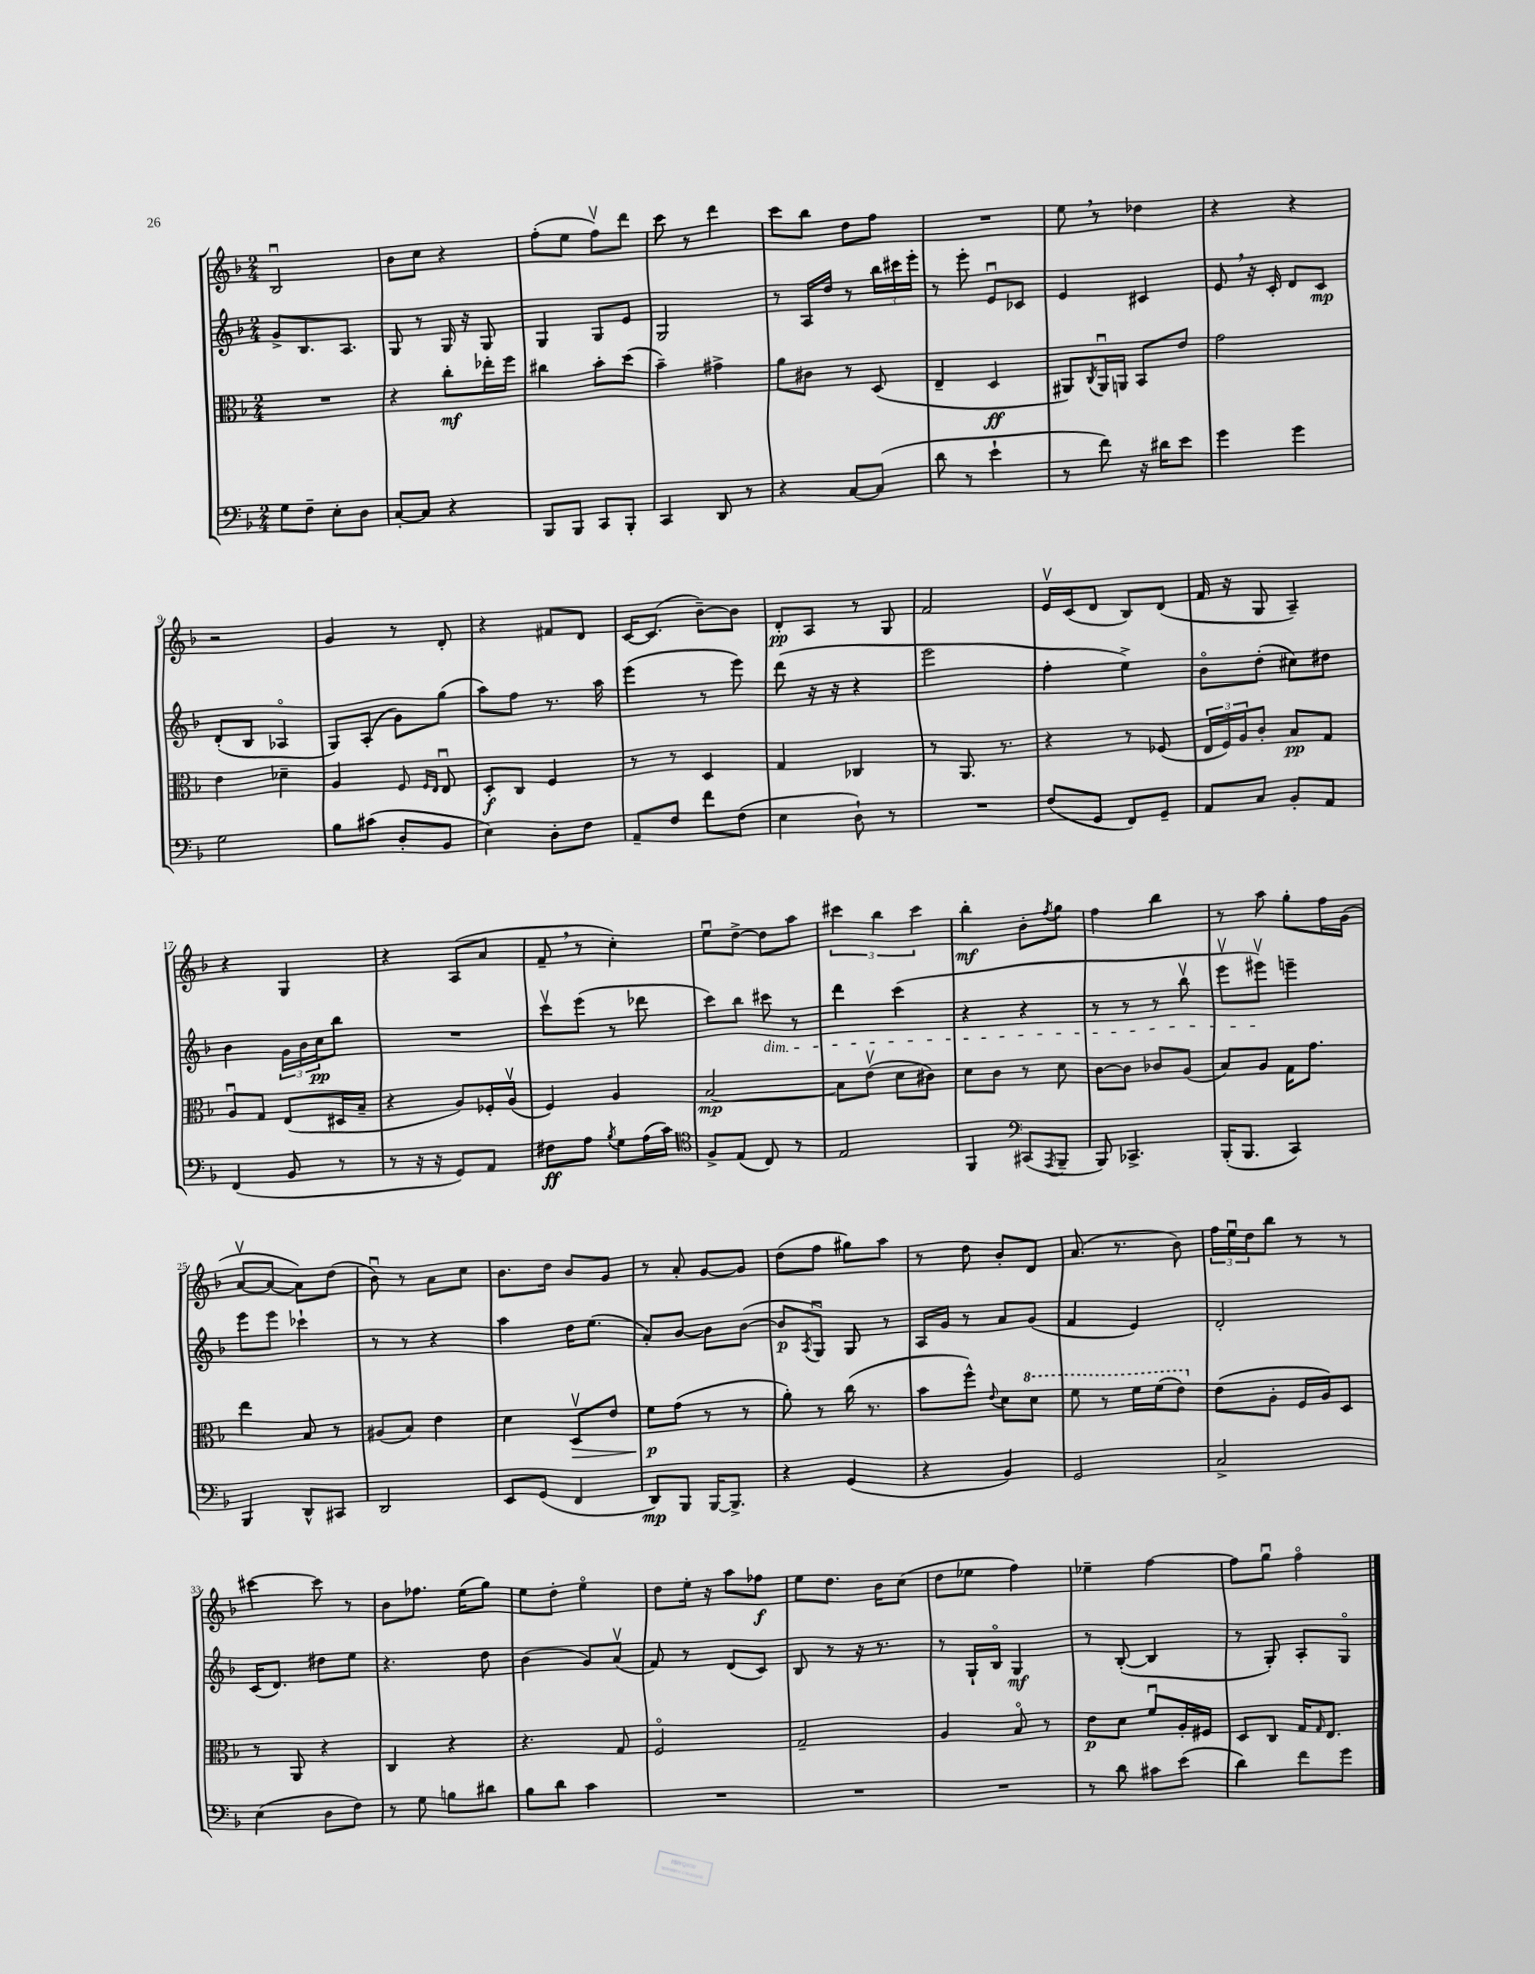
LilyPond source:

<<
\new StaffGroup <<
\new Staff = "s0" {
    \clef treble \key f \major \numericTimeSignature \time 2/4
    bes2\downbow |
    bes'8 c''8 r4 |
    f''8-.( e''8 f''8\upbow) d'''8 |
    c'''8 r8 d'''4 |
    c'''8 bes''8 d''8 f''8 |
    R2 |
    e''8 \breathe r8 des''4 |
    r4 r4 |
    r2 |
    g'4 r8 d'8-. |
    r4 fis'8 d'8 |
    c'16~ c'8.( bes'8~--) bes'8 |
    d'8-.\pp a8 r8 g8 |
    f'2 |
    e'16\upbow c'16( d'8 bes8) d'8( |
    f'16 r16 g8 a4--) |
    r4 g4 |
    r4 a8( a'8 |
    f'8-- \breathe r8 c''4-.) |
    e''8\downbow d''8~-> d''8 a''8 |
    \tuplet 3/2 { cis'''4 bes''4 cis'''4 } |
    bes''4-.\mf bes'8-. \acciaccatura { f''8 } g''8 |
    f''4 bes''4 |
    r8 a''8 g''8-. f''16 g'16( |
    a'8~\upbow a'8~ a'8) d''8( |
    bes'8\downbow) r8 a'8 c''8 |
    bes'8. d''16 bes'8 g'8 |
    r8 a'8-. g'8~ g'8 |
    d''8( f''8 gis''8) a''8 |
    r8 d''8 bes'8-. d'8 |
    a'8.( r8. bes'8) |
    \tuplet 3/2 { f''16 e''16\downbow d''16 } bes''8 r8 r8 |
    cis'''4~ cis'''8 r8 |
    bes'8 fes''8. e''16( g''8) |
    e''8 d''8-. e''4\flageolet |
    d''8 e''16-. r16 a''8 fes''8\f |
    e''8 d''8. bes'16 c''8( |
    d''8 ees''8 f''4) |
    ees''4-- f''4~ |
    f''8 g''8\downbow f''4\flageolet \bar "|." |
}
\new Staff = "s1" {
    \clef treble \key f \major \numericTimeSignature \time 2/4
    g'8-> bes8. a8. |
    g8 r8 g16 r16 g8 |
    g4 g8 e'8 |
    g2 |
    r8 a16 d''16 r8 \tuplet 3/2 { bes''16 cis'''16 e'''16-. } |
    r8 e'''8-. e'8\downbow ces'8 |
    e'4 cis'4 |
    e'8 \breathe r16 c'16-. d'8 c'8\mp |
    d'8-.( bes8 aes4\flageolet |
    g8) a8-.( g'8) g''8( |
    a''8) f''8 r8. a''16 |
    e'''4( r8 e'''8) |
    d'''8( r16 r16 r4 |
    e'''2 |
    f''4-. e''4->) |
    bes'8\flageolet d''8-.( cis''8) dis''8 |
    bes'4 \tuplet 3/2 { g'16 bes'16 c''16\pp } bes''8 |
    R2 |
    c'''8\upbow e'''8( r8 des'''8 |
    c'''8) bes''8 cis'''8\dim r8 |
    d'''4 c'''4( |
    r4 r4 |
    r8 r8 r8 bes''8\upbow |
    e'''8\upbow eis'''8\upbow\!) e'''4-- |
    e'''8 e'''8 ces'''4-! |
    r8 r8 r4 |
    a''4 d''16 e''8.( |
    a'8-.) bes'8~ bes'8 bes'8~( |
    bes'8\p \acciaccatura { a8 } g8\downbow) g8 r8 |
    a16 g'16 r8 a'8 g'8( |
    f'4 e'4) |
    d'2-. |
    c'16( d'8.) dis''8 e''8 |
    r4. d''8 |
    bes'4( g'8) a'8\upbow( |
    f'8) r8 d'8( c'8) |
    bes8 r8 r16 r8. |
    r8 g16-! bes16\flageolet g4\mf |
    r8 bes8~-.( bes4 |
    r8 g8-.) a8-. g8\flageolet \bar "|." |
}
\new Staff = "s2" {
    \clef alto \key f \major \numericTimeSignature \time 2/4
    R2 |
    r4 c''8-.\mf ees''16-. f''16 |
    cis''4 bes'8-. d''8( |
    bes'4--) gis'4-> |
    a'8 cis'8 r8 d8( |
    e4-- d4\ff |
    ais,8) \acciaccatura { c8 } ais,16\downbow a,16 bes,8 e'8 |
    g'2 |
    e'4 des'4-- |
    a4 f8 \grace { f16 e16 } e8\downbow |
    d8-.\f c8 f4 |
    r8 r8 d4 |
    g4 ces4 |
    r8 a,8. r8. |
    r4 r8 fes8( |
    \tuplet 3/2 { e16 f16) a16 } c'8-. bes8\pp g8 |
    a8\downbow g8 e8( dis16 bes16-- |
    r4 a8) fes16-. a16\upbow( |
    f4) a4 |
    bes2~\mp |
    bes8 e'8\upbow( d'8 cis'8) |
    d'8 c'8 r8 d'8 |
    c'8~ c'8 ces'8 a8( |
    bes8) a8 g16 g'8. |
    e''4 bes8 r8 |
    ais8( bes8) e'4 |
    d'4 d8\upbow\> e'8 |
    f'8\p\! g'8( r8 r8 |
    a'8-.) r8 c''16( r8. |
    bes'8 f''8-^) \appoggiatura { e'8 } d'8 \ottava #1 d''8 |
    f''8 r8 f''16 f''16( e''8) \ottava #0 |
    e'8( a8-. f16 a16) d8 |
    r8 a,8 r4 |
    c4 r4 |
    r4. g8 |
    f2\flageolet |
    g2-- |
    a4 bes8\flageolet r8 |
    e'8\p d'8 f'8\downbow a16-. fis16 |
    d8 c8 g16 \grace { g16 } e8. \bar "|." |
}
\new Staff = "s3" {
    \clef bass \key f \major \numericTimeSignature \time 2/4
    g8 f8-- e8-. d8 |
    c8~-. c8 r4 |
    bes,,8 bes,,8 c,8 bes,,8-. |
    c,4 d,8 r8 |
    r4 c8~ c8( |
    d'8 r8 e'4-! |
    r8 f'8) r16 dis'16 e'8 |
    g'4 g'4 |
    g2 |
    bes8 cis'8( d8-. bes,8 |
    e4) d8-. f8 |
    a,8-- f8 f'8 f8( |
    e4 d8-!) r8 |
    R2 |
    f8( g,8 f,8) g,8-- |
    a,8 c8 bes,8-. a,8 |
    f,4( bes,8 r8 |
    r8 r16 r16 g,8) a,8 |
    fis8\ff a8 \acciaccatura { bes8 } g8 a16( c'16) |
    \clef tenor f8-> e8( c8) r8 |
    e2 |
    f,4 \clef bass cis,8( \acciaccatura { a,,8 } bes,,8-- |
    bes,,8) ces,4.-> |
    bes,,16-.( bes,,8. c,4) |
    bes,,4 d,8-^ cis,8 |
    d,2 |
    e,8 g,8( f,4 |
    d,8\mp) bes,,8 bes,,16~ bes,,8.-> |
    r4 g,4( |
    r4 bes,4) |
    g,2 |
    c2-> |
    e4( d8 f8) |
    r8 g8 b8 dis'8 |
    bes8 d'8 c'4 |
    R2 |
    R2 |
    R2 |
    r8 d'8 cis'8 e'8( |
    d'4) f'8 g'8 \bar "|." |
}
>>
>>
